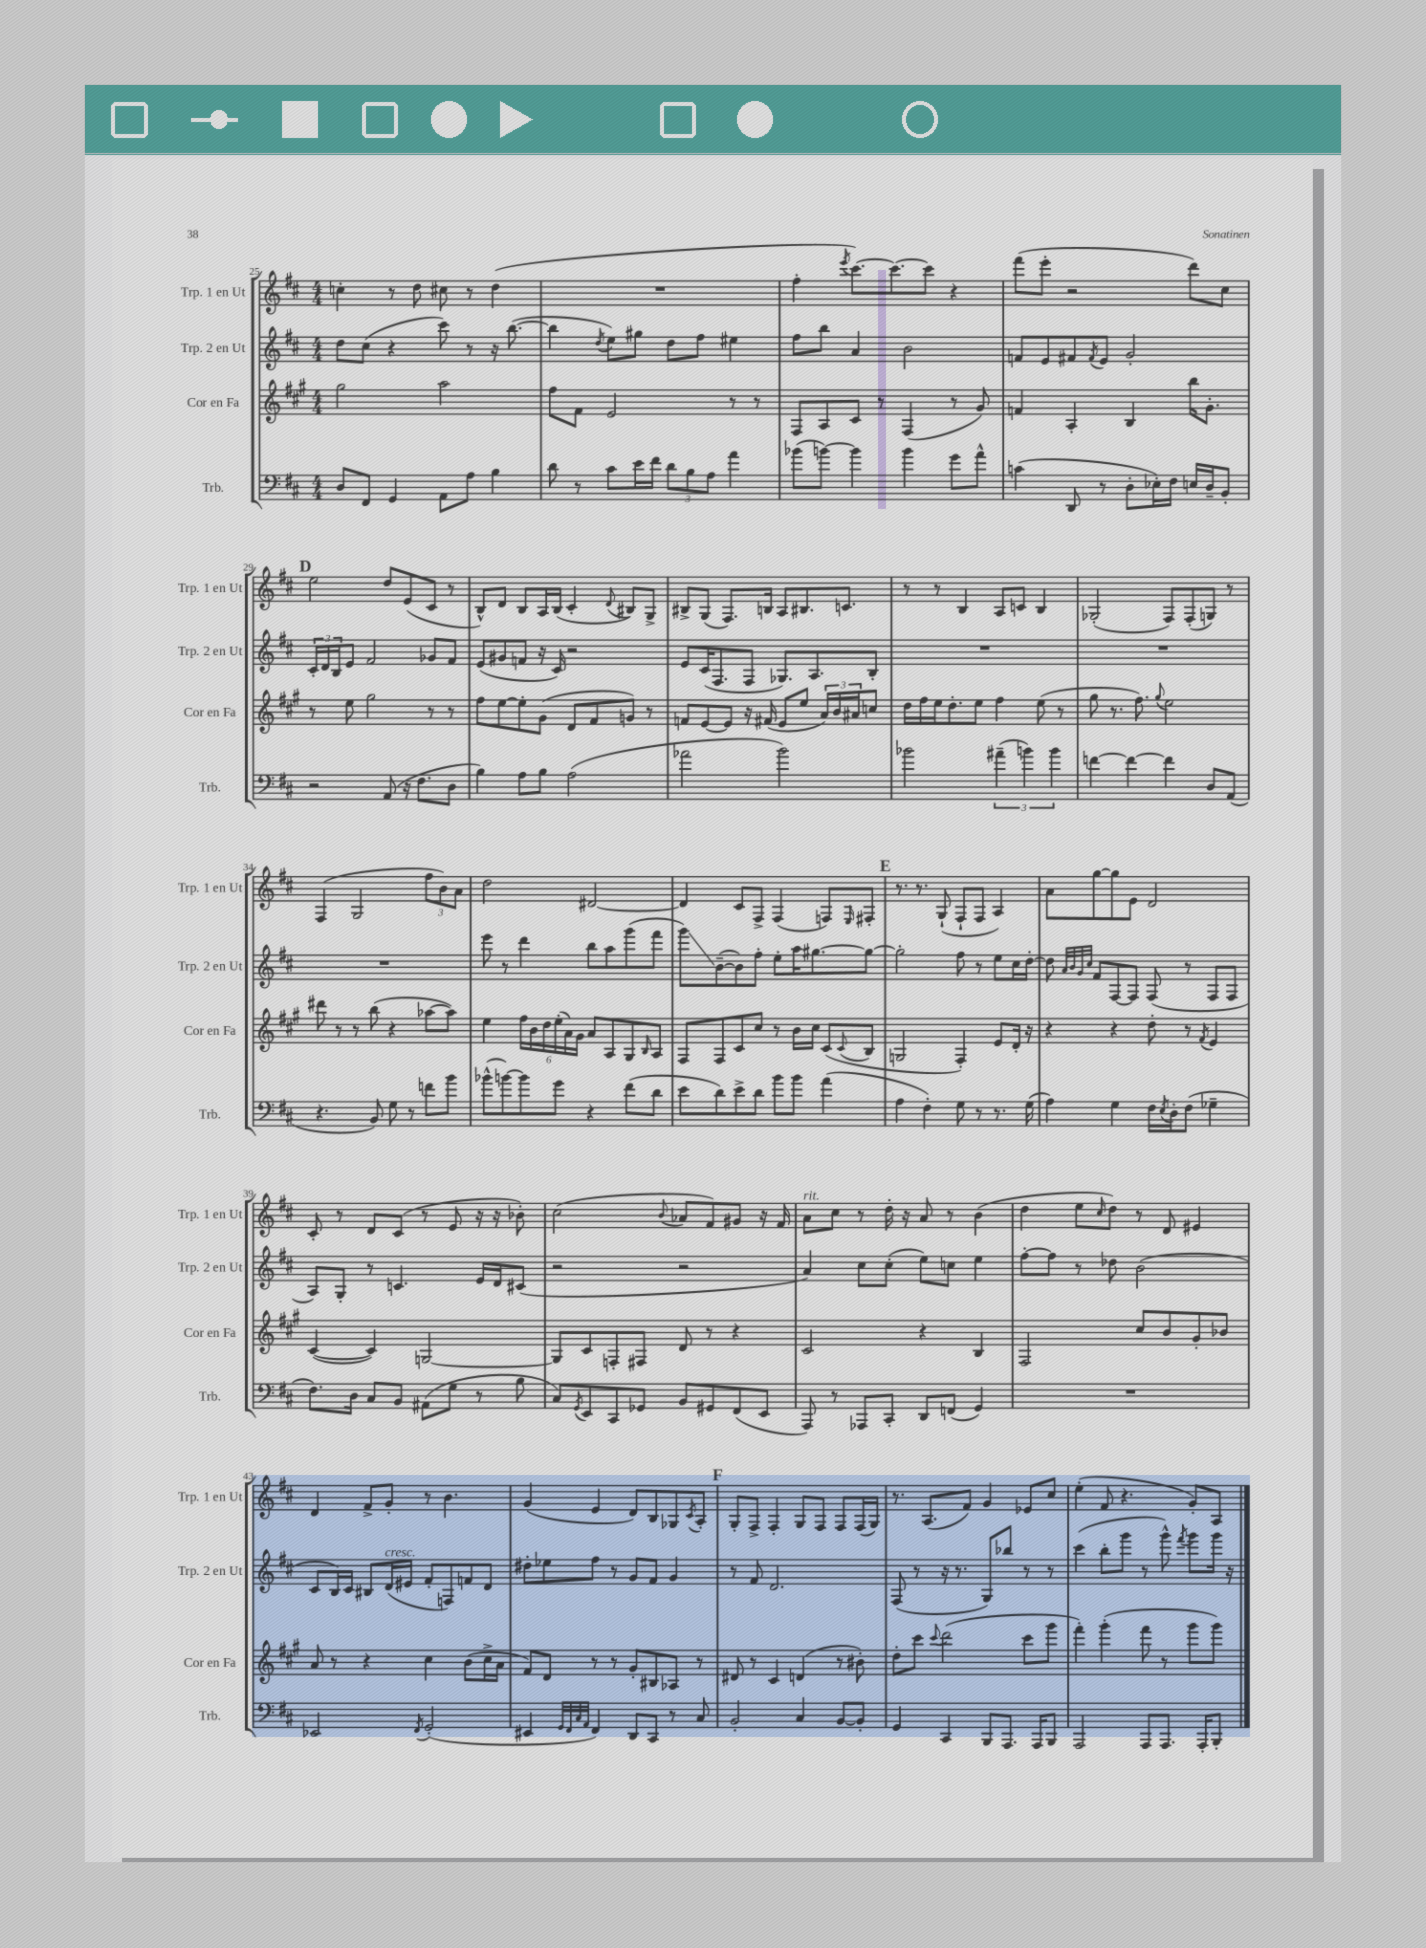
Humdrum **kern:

**kern	**kern	**kern	**kern
*staff4	*staff3	*staff2	*staff1
*clefF4	*clefG2	*clefG2	*clefG2
*k[f#c#]	*k[f#c#g#]	*k[f#c#]	*k[f#c#]
*M4/4	*M4/4	*M4/4	*M4/4
8D/L	2gg#\	8dd\L	4cc'\
8FF#/J	.	(8cc#\J	.
4GG/	.	4r	8r
.	.	.	8dd\
8AA\L	2aa\	8ccc#\)	8cc#\
8A\J	.	8r	8r
4B\	.	16r	(4dd\
.	.	([8.bb\	.
=	=	=	=
8d\	8ff#\L	4bb\]	1r
8r	8f#\J	.	.
.	.	8qdd/	.
8c#\L	2e/	8ee\L)	.
16e\L	.	8gg#\J	.
16f#\JJ	.	.	.
12d\L	.	8dd\L	.
12B\	.	.	.
.	.	8ff#\J	.
12A\J	.	.	.
4a\	8r	4ee#\	.
.	8r	.	.
=	=	=	=
(8b-\L	8F#/L	8ff#\L	4ff#'\
[8b\J)	8A/	8bb\J	.
.	.	.	8qeee/
4b\]	8c#/J	4a/	[8.ccc#\L)
.	8r	.	.
.	.	.	8.ccc#\_
4b\	(4F#/	2b\	.
.	.	.	8ccc#\]J
8g\L	8r	.	4r
8a^^\J	8g#/)	.	.
=	=	=	=
(4c\	4f/	8f/L	(8fff#\L
.	.	8e/	8eee'\J
8DD/	4A'/	8f#/	2r
.	.	8qf#/	.
8r	.	8e/J	.
8D'\L	4B/	2g'/	.
16E-'\L)	.	.	.
16F#\JJ	.	.	.
16E/LL	16bb\LK	.	8ddd\L)
16D~/J	8.g#'\J	.	.
8BB'/J	.	.	8cc#\J
=	=	=	=
2r	8r	24c#'/LL	2ee\
.	.	24d/	.
.	.	24B/J	.
.	8ee\	8e/J	.
.	2gg#\	2f#/	.
(8AA/	.	.	8dd/L
16r	.	.	(8e/
8.F#\L	.	.	.
.	8r	8g-/L	8c#/J
8D\J	8r	8f#/J	8r
=	=	=	=
4B\)	8ff#\L	(8e/L	8B^^/L)
.	[8ee\	8g#/	8d/J
8A\L	8ee'\]	8f/J	8B/L
8B\J	(8g#\J	16r	16A/L
.	.	16c#/)	(16B/JJ
(2A\	8d/L	2r	4c#'/
.	8f#/	.	.
.	.	.	8qqd/
.	8g/J)	.	8B#/L)
.	8r	.	8G^/J
=	=	=	=
2a-\	8f/L	8e/L	8B#^/L
.	[8e/	(16c#/K	(8G/J
.	.	8.F#/	.
.	8e/]J	.	8.F#/L)
.	16r	8F#/J	.
.	(16f#/	.	16B/Jk
2b\)	8e/L	8.G-/L)	8A/L
.	8ee/J	.	8.B#/
.	.	8.A/	.
.	24a/LL)	.	.
.	24b/	.	.
.	.	.	8.c/J
.	24a#/J	.	.
.	8cc/J	8B'/J	.
=	=	=	=
2b-\	16dd\LL	1r	8r
.	16ff#\	.	.
.	16ee\J	.	8r
.	8.dd'\	.	.
.	.	.	4B/
.	8ee\J	.	.
(6a#~\	4ff#\	.	8A/L
.	.	.	8c/J
6b\)	.	.	.
.	(8ee\	.	4B/
6b\	.	.	.
.	8r	.	.
=	=	=	=
[4f\	8gg#\	1r	(2G-'/
.	8.r	.	.
4f\_	.	.	.
.	8.ff#\)	.	.
.	8qqgg#/	.	.
4f\]	2ee\	.	8F#/L)
.	.	.	(8F#'/
8D/L	.	.	8G/J)
(8AA/J	.	.	8r
=	=	=	=
4.r	8ddd#\	1r	(4F#/
.	8r	.	.
.	8r	.	2G/
8BB/)	(8bb\	.	.
8G\	4r	.	.
8r	.	.	.
8f\L	[8aa-\L	.	12ff#\L
.	.	.	12b\)
8b\J	8aa-\]J)	.	.
.	.	.	12a\J
=	=	=	=
(8b-^^\L	4ee\	8eee\	2dd\
[8b\)	.	8r	.
8b\]	24ff#\LL	4ddd\	.
.	24b\	.	.
.	24dd\	.	.
8g\J	(24ee'\	.	.
.	24a\)	.	.
.	24g#\JJ	.	.
4r	8a/L	8bb\L	[2d#/
.	8A/	8aa\	.
(8f#\L	8G#/	(8ggg\	.
.	16qqB/	.	.
8d\J	8A/J	8fff#\J	.
=	=	=	=
8e\L	8F#/L	8ggg\L)	4d#/]
8d\)	8F#/	([8b~\	.
8e^\	8c#/	8b\])	8c#/L
8d\J	8cc#/J	8ff#'\J	8F#^/J
8b\L	8r	8ee'\L	(4F#/
8b\J	16b\LL	16aa\K	.
.	16cc#\JJ	[8.gg#\	.
(4a\	(8c#/L	.	8F/L)
.	8qqc#/	.	16qqE/
.	8B/J	8gg#\_J	8F#'/J
=	=	=	=
4A\	2G/	2gg#'\]	8.r
.	.	.	8.r
4F#'\)	.	.	.
.	.	.	(8G`/
8G\	4F#'/)	8ff#\	8F#`/L
8r	.	8r	8F#/J
8.r	8e/L	8ee\L	4A/)
.	16d'/Jk	16cc#\L	.
(16G\	16r	[16dd'\JJ	.
=	=	=	=
4A\)	4r	8dd\]	8a\L
.	.	32qqa/LLL	.
.	.	32qqb/	.
.	.	32qqg/	.
.	.	32qqcc#/JJJ	.
.	.	8f#/L	[8gg\
4G\	4r	[8F#/	8gg\]
.	.	8F#/]J	8e\J
16F#\LL	8dd'\	(8F#/	2d/
8qE/	.	.	.
16D'\J	.	.	.
(8F#\J	8r	8r	.
.	8qf#/	.	.
4G-~\	4e/	8F#/L	.
.	.	8F#/J	.
=	=	=	=
8.F#\L)	([4c#/	8A/L)	8c#'/
.	.	8G'/J	8r
16D\Jk	.	.	.
8C#/L	4c#/])	8r	8d/L
8BB/J	.	4.c/	(8c#/J
(8AA#\L	[2G/	.	8r
8G\J	.	.	8e/
8r	.	16e/LL	16r
.	.	16d/J	16r
8B\	.	(8c#/J	8b-'\)
=	=	=	=
8C#/L)	8G/]L	2r	(2cc#\
8qGG/	.	.	.
8EE/	8c#/	.	.
8CC#/	8F'/	.	.
8GG-/J	8F#/J	.	.
.	.	.	8qqb/
8BB/L	8d/	2r	8a-/L
8GG#/	8r	.	8f#/)
(8FF#/	4r	.	8g#/J
8EE/J	.	.	16r
.	.	.	16f#/
=	=	=	=
8AAA/)	2c#/	4a/)	8a\L
8r	.	.	8cc#\J
8AAA-/L	.	8cc#\L	8r
8CC#'/J	.	(8cc#'\J	16dd'\
.	.	.	16r
8DD/L	4r	8ee\L)	8a/
(8FF/J	.	8cc\J	8r
4GG/)	4B/	4ee\	(4b\
=	=	=	=
1r	2F#/	[8ff#'\L	4dd\
.	.	8ff#\]J	.
.	.	8r	8ee\L
.	.	.	16qqcc#/
.	.	8dd-\	8dd\J)
.	8cc#/L	(2b\	8r
.	8b/	.	8d/
.	8g#'/	.	4e#/
.	8b-/J	.	.
=	=	=	=
2EE-/	8a/	8c#/L	4d/
.	8r	16B/L)	.
.	.	16c#/JJ	.
.	4r	8B#/L	8f#^/L
.	.	(16d/L	8g'/J
.	.	16e#/JJ	.
8qFF#/	.	.	.
(2GG'/	4cc#\	8f#'/L	8r
.	.	8F/)	4.b\
.	(8b\L	8f/	.
.	16cc#^\L	8d/J	.
.	16a\JJ	.	.
=	=	=	=
4EE#/	8f#/L)	8dd#'\L	(4g/
.	8d/J	8ee-\	.
32qqGG/LLL	.	.	.
32qqFF#/	.	.	.
32qqC#/	.	.	.
32qqAA/JJJ	.	.	.
4FF#/)	8r	8ff#\J	4e/
.	8r	8r	.
8DD/L	8g#'/L	8g/L	8d/L)
8CC#/J	8B#/	8f#/J	8B/
8r	8A-/J	4g/	8G-/
.	.	.	8qc#/
8C#/	8r	.	8A'/J
=	=	=	=
2BB'/	8d#/	8r	8G'/L
.	8r	8f#/	8F#^/J
.	4c#/	2.d/	4F#'/
4C#/	(4d/	.	8G/L
.	.	.	8F#/J
[8BB/L	8r	.	8F#/L
8BB'/]J	8b#'\)	.	(16F#/L
.	.	.	16G/JJ)
=	=	=	=
4GG/	8dd'\L	(8F#/	8.r
.	8ccc#\J	8r	.
.	.	.	(8.A/L
.	8qqccc#/	.	.
4CC#/	(2ddd\	16r	.
.	.	8.r	.
.	.	.	8f#/J)
8BBB/L	.	8G/L)	4g/
8.AAA/J	.	8bb-/J	.
.	8ccc#\L	8r	8e-/L
16AAA/LK	.	.	.
8BBB/J	8ggg#\J	8r	8cc#/J
=	=	=	=
2AAA/	4fff#'\)	(4ccc#\	(4ee'\
.	(4ggg#'\	8bb'\L	8f#/
.	.	8ggg\J	4.r
8AAA/L	8fff#\	8r	.
8.AAA/J	8r	8ggg^^\)	.
.	.	8qfff#/	.
.	8ggg#\L	8ggg\L	8g'/L)
16AAA'/LK	.	.	.
8BBB'/J	8ggg#\J)	16ggg\Jk	8A/J
.	.	16r	.
==	==	==	==
*-	*-	*-	*-
